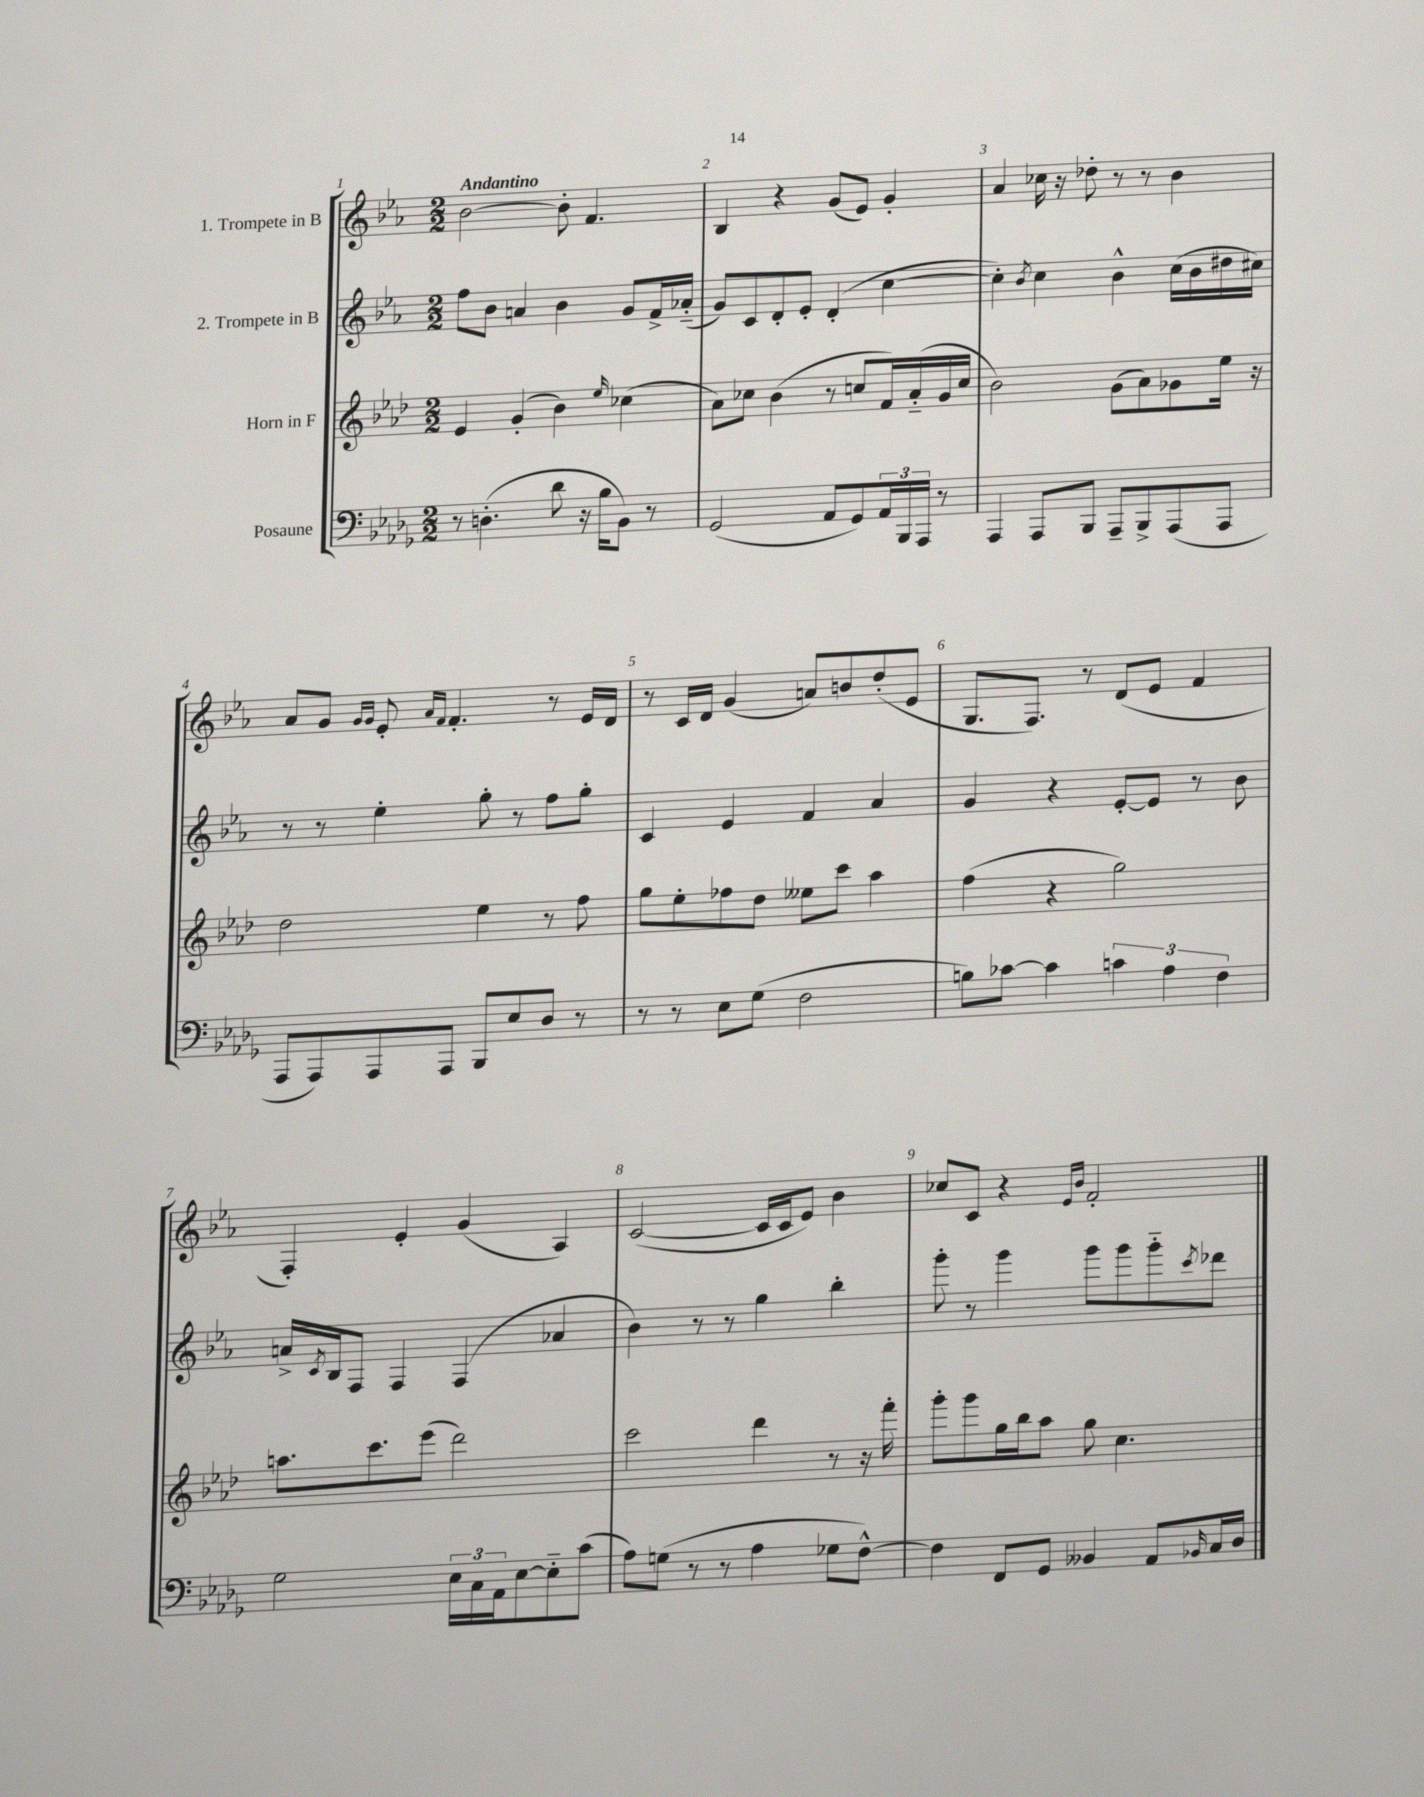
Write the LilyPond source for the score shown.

<<
\new StaffGroup <<
\new Staff = "s0" \with { instrumentName = "1. Trompete in B" } {
    \clef treble \key ees \major \numericTimeSignature \time 2/2 \tempo "Andantino"
    bes'2~ bes'8-. f'4. |
    bes4 r4 g'8( ees'8) g'4-. |
    aes'4 ces''16 r16 des''8-. r8 r8 bes'4 |
    aes'8 g'8 \grace { g'16 g'16 } ees'8-. \grace { aes'16 f'16 } f'4.-. r8 ees'16 d'16 |
    r8 c'16 d'16 g'4( a'8) b'8 d''8-.( ees'8 |
    g8. f8.) r8 d'8( ees'8 f'4 |
    f4-.) ees'4-. g'4( aes4) |
    c'2~( c'16 c'16 ees'8) bes'4 |
    ces''8 c'8 r4 \grace { ees'16 bes'16 } f'2-. \bar "|." |
}
\new Staff = "s1" \with { instrumentName = "2. Trompete in B" } {
    \clef treble \key ees \major \numericTimeSignature \time 2/2
    f''8 bes'8 a'4 bes'4 g'8 f'16-> aes'16-_( |
    g'8) c'8 d'8-. ees'8-. d'4-.( c''4~ |
    c''4-.) \acciaccatura { bes'8 } c''4 bes'4-^ c''16( bes'16 dis''16 cis''16) |
    r8 r8 ees''4-. g''8-. r8 f''8 g''8-. |
    c'4 ees'4 f'4 aes'4 |
    g'4 r4 ees'8~-. ees'8 r8 bes'8 |
    a'16-> \acciaccatura { c'8 } bes16 f8 f4 f4( aes'4 |
    bes'4) r8 r8 g''4 bes''4-. |
    g'''8-. r8 g'''4 g'''8 g'''8 g'''8-_ \acciaccatura { c'''8 } des'''8 \bar "|." |
}
\new Staff = "s2" \with { instrumentName = "Horn in F" } {
    \clef treble \key aes \major \numericTimeSignature \time 2/2
    ees'4 g'4-.( bes'4) \grace { ees''16 } ces''4( |
    aes'8) ces''8 bes'4( r8 c''8 f'16) aes'16-_( g'16 c''16 |
    bes'2) g'8( aes'8) ges'8 ees''16 r16 |
    des''2 ees''4 r8 f''8 |
    g''8 ees''8-. fes''8 des''8 eeses''8 c'''8 aes''4 |
    f''4( r4 g''2) |
    a''8. c'''8. ees'''8( des'''2) |
    c'''2 des'''4 r8 r16 f'''16-. |
    g'''8-. g'''8 g''16 bes''16 aes''8 g''8 c''4. \bar "|." |
}
\new Staff = "s3" \with { instrumentName = "Posaune" } {
    \clef bass \key des \major \numericTimeSignature \time 2/2
    r8 d4.-.( des'8 r16 bes16 bes,8) r8 |
    ges,2( aes,8 ges,8) \tuplet 3/2 { aes,16 bes,,16 aes,,16 } r8 |
    aes,,4 aes,,8 bes,,8 aes,,8-- bes,,8-> aes,,8( aes,,8 |
    aes,,8 aes,,8) aes,,8 aes,,8 bes,,8 ees8 des8 r8 |
    r8 r8 ees8 ges8( f2 |
    b8) ces'8~ ces'4 \tuplet 3/2 { c'4 aes4 f4 } |
    ges2 \tuplet 3/2 { ees16 c16 aes,16 } ees8~ ees8-_ c'8( |
    aes8) g8( r8 r8 aes4 ges8 f8~-^) |
    f4 f,8 ges,8 beses,4 aes,8 \grace { bes,16 } c16 des16 \bar "|." |
}
>>
>>
\layout { \context { \Score \override BarNumber.break-visibility = ##(#f #t #t) barNumberVisibility = #all-bar-numbers-visible } }
